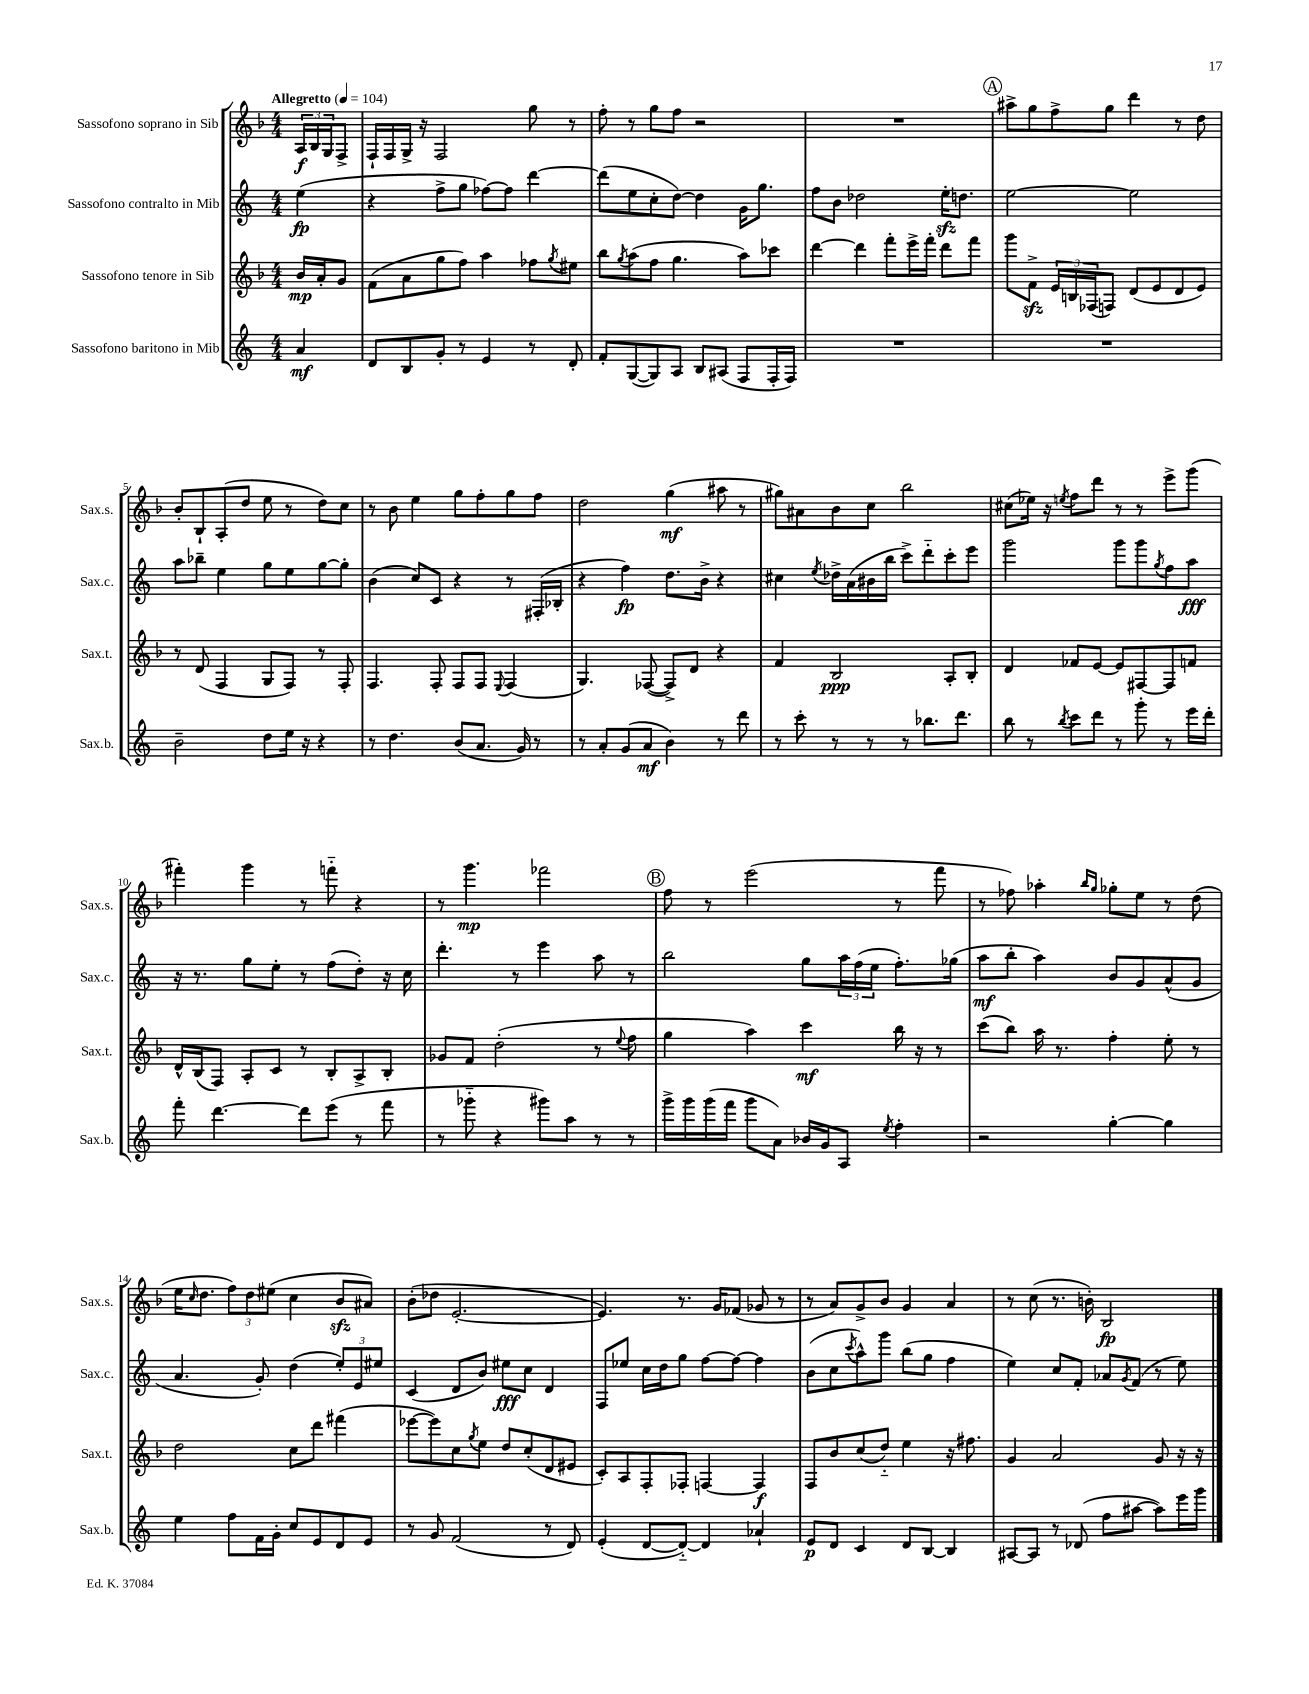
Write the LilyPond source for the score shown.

<<
\new StaffGroup <<
\new Staff = "s0" \with { instrumentName = "Sassofono soprano in Sib" shortInstrumentName = "Sax.s." } {
    \clef treble \key f \major \numericTimeSignature \time 4/4 \partial 4 \tempo "Allegretto" 4 = 104
    \tuplet 3/2 { a16\f bes16 g16 } f8-> |
    f16-! f16 g16-> r16 f2 g''8 r8 |
    f''8-. r8 g''8 f''8 r2 |
    R1 |
    \mark \markup { \circle "A" } ais''8-> g''8 f''8-> g''8 d'''4 r8 d''8 |
    bes'8-. bes8-! a8-.( d''8 e''8 r8 d''8) c''8 |
    r8 bes'8 e''4 g''8 f''8-. g''8 f''8 |
    d''2 g''4\mf( ais''8 r8 |
    gis''8) ais'8 bes'8 c''8 bes''2 |
    cis''8( ees''16) r16 \acciaccatura { e''8 } f''8 d'''8 r8 r8 e'''8-> g'''8( |
    fis'''4-.) g'''4 r8 f'''8-_ r4 |
    r8 g'''4.\mp fes'''2 |
    \mark \markup { \circle "B" } f''8 r8 e'''2( r8 f'''8 |
    r8 fes''8) aes''4-. \grace { bes''16 g''16 } ges''8-. e''8 r8 d''8( |
    e''16 \grace { c''16 } d''8. \tuplet 3/2 { f''8) d''8 eis''8( } c''4 bes'8\sfz ais'8) |
    bes'8-.( des''8 e'2.~-. |
    e'4.) r8. g'16 fes'8( ges'8 r8 |
    r8 a'8) g'8-> bes'8 g'4 a'4 |
    r8 c''8( r8. b'16-.) bes2\fp \bar "|." |
}
\new Staff = "s1" \with { instrumentName = "Sassofono contralto in Mib" shortInstrumentName = "Sax.c." } {
    \clef treble \key c \major \numericTimeSignature \time 4/4 \partial 4
    e''4\fp( |
    r4 f''8-> g''8 fes''8~) fes''8 d'''4~ |
    d'''8( e''8 c''8-. d''8~) d''4 g'16 g''8. |
    f''8 b'8 des''2 e''16-.\sfz d''8. |
    \mark \markup { \circle "A" } e''2~ e''2 |
    a''8 bes''8-- e''4 g''8 e''8 g''8~ g''8-. |
    b'4( c''8) c'8 r4 r8 fis16-.( bes16-. |
    r4 f''4\fp) d''8. b'16-> r4 |
    cis''4 \acciaccatura { e''8 } des''16-> a'16( bis'16 b''16 c'''8->) d'''8-_ c'''8-. e'''8 |
    g'''2 g'''8 g'''8 \acciaccatura { g''8 } f''8 a''8\fff |
    r16 r8. g''8 e''8-. r8 f''8( d''8-.) r16 c''16 |
    d'''4.-. r8 e'''4 a''8 r8 |
    \mark \markup { \circle "B" } b''2 g''8 \tuplet 3/2 { a''16 f''16( e''16 } f''8.-.) ges''16( |
    a''8\mf b''8-. a''4) b'8 g'8 a'8-^( g'8 |
    a'4. g'8-.) d''4( \tuplet 3/2 { e''8-.) e'8 eis''8 } |
    c'4( d'8 b'8) eis''8\fff c''8 d'4 |
    f8 ees''8 c''16 d''16 g''8 f''8~ f''8~ f''4 |
    b'8( c''8 \acciaccatura { c'''8 } a''8-^) g'''8 b''8( g''8 f''4 |
    e''4) c''8 f'8-. aes'8 \acciaccatura { g'8 } f'8( r8 e''8) \bar "|." |
}
\new Staff = "s2" \with { instrumentName = "Sassofono tenore in Sib" shortInstrumentName = "Sax.t." } {
    \clef treble \key f \major \numericTimeSignature \time 4/4 \partial 4
    bes'16\mp a'16-. g'8 |
    f'8( a'8 g''8 f''8) a''4 fes''8 \acciaccatura { g''8 } eis''8 |
    bes''8 \acciaccatura { g''8 } a''8( f''8 g''4. a''8) ces'''8 |
    d'''4~ d'''4 f'''8-. e'''16-> f'''16-. d'''8 f'''8 |
    \mark \markup { \circle "A" } g'''8 f'8->\sfz \tuplet 3/2 { e'16 b16 fes16( } f8) d'8( e'8 d'8 e'8) |
    r8 d'8( f4 g8 f8) r8 f8-. |
    f4. f8-. f8 f8 \appoggiatura { e8 } f4( |
    g4.) fes8~( fes8->) d'8 r4 |
    f'4 bes2\ppp a8-. bes8-. |
    d'4 fes'8 e'8~ e'8 fis8~ fis8 f'8 |
    d'16-^ bes16( f8) a8-. c'8 r8 bes8-. a8-> bes8-. |
    ges'8 f'8 d''2-.( r8 \appoggiatura { e''8 } f''8 |
    \mark \markup { \circle "B" } g''4 a''4) c'''4\mf bes''16 r16 r8 |
    c'''8( bes''8) a''16 r8. f''4-. e''8-. r8 |
    d''2 c''8 d'''8 fis'''4( |
    ees'''8~ ees'''8) c''8 \acciaccatura { g''8 } e''8 d''8 c''8-.( d'8 eis'8 |
    c'8-.) a8 f8-. fes8-. f4~ f4\f |
    f8 bes'8 c''8( d''8-_) e''4 r16 fis''8. |
    g'4 a'2 g'8 r16 r16 \bar "|." |
}
\new Staff = "s3" \with { instrumentName = "Sassofono baritono in Mib" shortInstrumentName = "Sax.b." } {
    \clef treble \key c \major \numericTimeSignature \time 4/4 \partial 4
    a'4\mf |
    d'8 b8 g'8-. r8 e'4 r8 d'8-. |
    f'8-. g8~( g8) a8 b8 ais8( f8 f16-. f16) |
    R1 |
    \mark \markup { \circle "A" } R1 |
    b'2-- d''8 e''16 r16 r4 |
    r8 d''4. b'8( a'8. g'16) r8 |
    r8 a'8-. g'8( a'8\mf b'4) r8 d'''8 |
    r8 c'''8-. r8 r8 r8 bes''8. d'''8. |
    b''8 r8 \acciaccatura { b''8 } c'''8 d'''8 r8 g'''8-. r8 e'''16 d'''16-. |
    f'''8-. d'''4.~ d'''8 e'''8( r8 f'''8 |
    r8 ges'''8-_ r4 gis'''8) a''8 r8 r8 |
    \mark \markup { \circle "B" } g'''16-> g'''16 g'''16( f'''16 g'''8 a'8) bes'16 g'16 a8 \acciaccatura { e''8 } f''4-. |
    r2 g''4~-. g''4 |
    e''4 f''8 f'16 g'16-. c''8 e'8 d'8 e'8 |
    r8 g'8 f'2( r8 d'8) |
    e'4-.( d'8~ d'8~-_) d'4 aes'4-! |
    e'8\p d'8 c'4 d'8 b8~ b4 |
    ais8~ ais8 r8 des'8( f''8 ais''8~ ais''8) e'''16 g'''16 \bar "|." |
}
>>
>>
